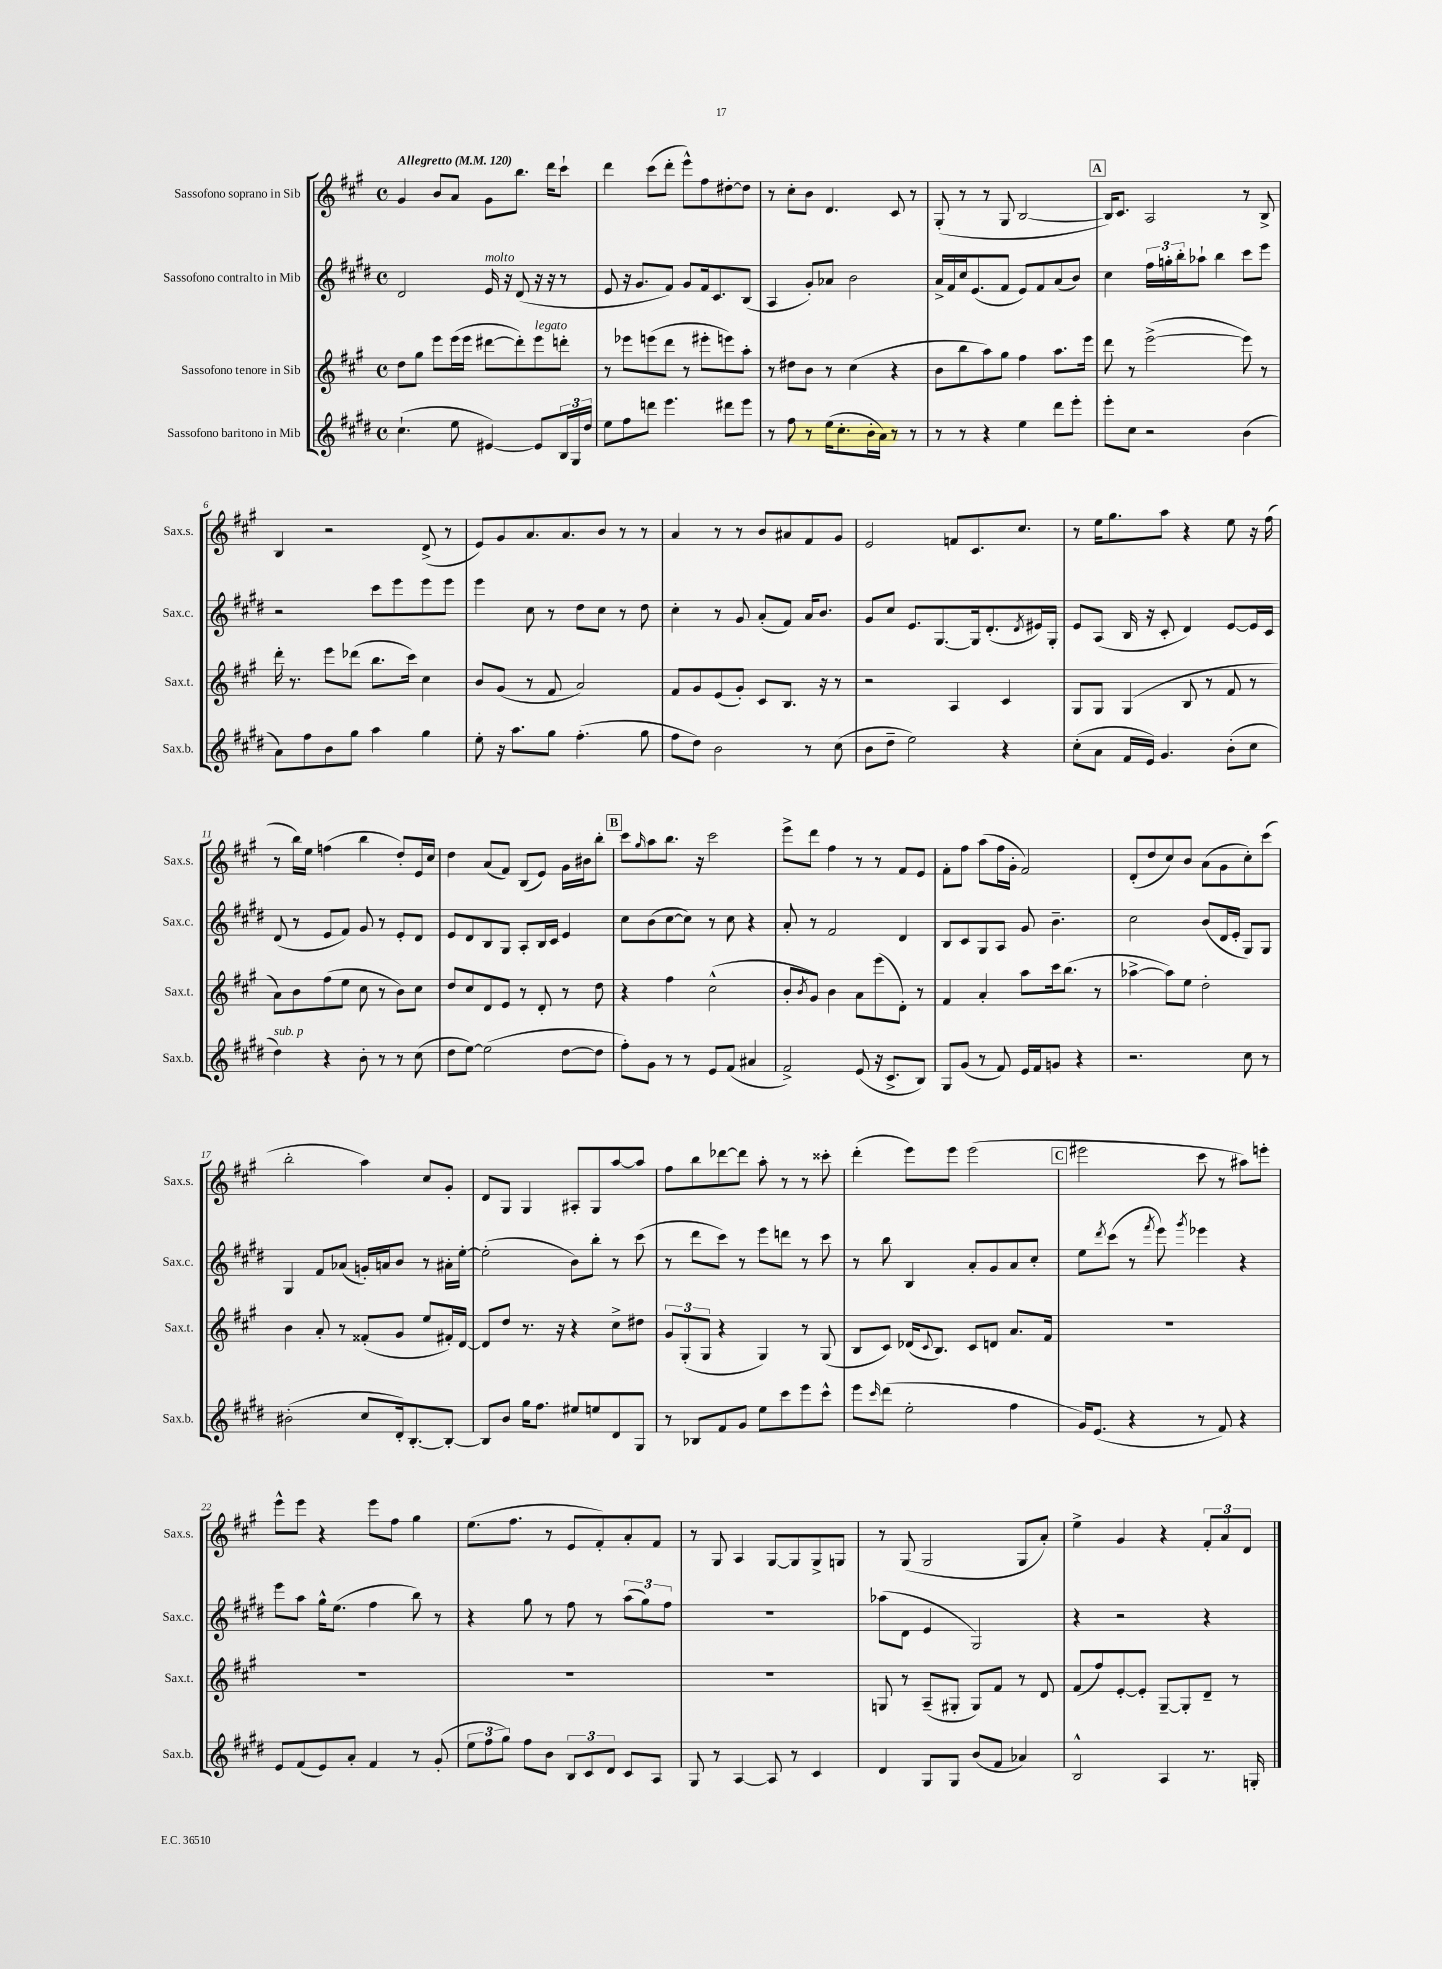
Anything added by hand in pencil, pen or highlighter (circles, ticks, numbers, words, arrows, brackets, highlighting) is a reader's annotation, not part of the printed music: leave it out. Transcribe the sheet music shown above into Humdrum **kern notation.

**kern	**kern	**kern	**kern
*part4	*part3	*part2	*part1
*staff4	*staff3	*staff2	*staff1
*I"Sassofono baritono in Mib	*I"Sassofono tenore in Sib	*I"Sassofono contralto in Mib	*I"Sassofono soprano in Sib
*I'Sax.b.	*I'Sax.t.	*I'Sax.c.	*I'Sax.s.
*clefG2	*clefG2	*clefG2	*clefG2
*k[f#c#g#d#]	*k[f#c#g#]	*k[f#c#g#d#]	*k[f#c#g#]
*M4/4	*M4/4	*M4/4	*M4/4
*met(c)	*met(c)	*met(c)	*met(c)
*MM120	*MM120	*MM120	*MM120
=1	=1	=1	=1
!	!	!	!LO:TX:a:B:t=Allegretto
(4.cc#`\	8dd\L	2d#/	4g#/
.	8gg#\J	.	.
.	8eee\L	.	8b/L
8ee\	(16eee\L	.	8a/J
.	16eee\JJ	.	.
!	!	!LO:TX:a:i:t=molto	!
[4e#X/)	[8ddd#X\L	16e/	8g#\L
.	.	16r	.
.	8ddd#'\])	(8d#/	8.bb\J
!	!LO:TX:a:i:t=legato	!	!
8e#/L]	8eee\	16r	.
.	.	16r	16ddd\KL
24B/L	8dddn'\J	8r	8ccc#`\J
24G#/	.	.	.
24dd#/JJ	.	.	.
=2	=2	=2	=2
8ee\L	8r	8e/	4ddd\
8ff#\	8eee-X\L	16r	.
.	.	8.g#/L	.
8dddn\J	(8eeen\	.	(8ccc#\L
4.eee\	8ddd\J	8f#/J)	8ddd'\J
.	8r	8g#/L	8eee^^\L)
.	8eee#X'\L	16f#/k	8ff#\
.	.	8.c#/	.
8ddd#X\L	8eeen\)	.	[8dd#X'\
8eee\J	8aa'\J	(8B/J	8dd#\J]
=3	=3	=3	=3
8r	8r	4A/	8r
8ff#\	8dd#X\L	.	8cc#'\L
8r	8b\J	8g#'/L)	8b\J
(16ee\KL	8r	8a-X/J	4.d/
8.cc#'\	.	.	.
.	(4cc#\	2b\	.
16b'\L	.	.	.
16a\JJ)	.	.	.
8r	4r	.	8c#/
8r	.	.	8r
=4	=4	=4	=4
8r	8b\L	16a^/LL	(8G#'/
.	.	16f#/	.
8r	8bb\	16cc#/J	8r
.	.	(8.e/	.
4r	8aa\)	.	8r
.	8gg#\J	8f#/J	8G#/
4ee\	4ff#\	8e/L)	[2B/
.	.	8f#/	.
8ddd#\L	8.aa\L	(8a/	.
8eee'\J	.	8b/J)	.
.	16eee\Jk	.	.
!!LO:REH:place=s1:t=A
=5	=5	=5	=5
8eee'\L	8ddd\	4cc#\	16B/KL])
.	.	.	8.c#/J
8cc#\J	8r	.	.
2r	([2eee^\	24ff#\LL	2A/
.	.	24ggn'\	.
.	.	24bb'\J	.
.	.	8aa-X`\J	.
.	.	4bb\	.
(4b\	8eee\])	8ccc#\L	8r
.	8r	8eee\J	8B^/
!!LO:LB:g=z
=6	=6	=6	=6
8a\L)	16ddd'\	2r	4B/
.	8.r	.	.
8ff#\	.	.	.
8b\	8eee\L	.	2r
8gg#\J	(8ddd-X\J	.	.
4aa\	8.bb\L	8ccc#\L	.
.	.	8eee\	.
.	16ccc#\Jk)	.	.
4gg#\	4cc#\	8eee\	(8d^/
.	.	8eee\J	8r
=7	=7	=7	=7
8ee'\	8b/L	4eee\	8e/L)
16r	(8g#/J	.	8g#/
8.aa\L	.	.	.
.	8r	8cc#\	8.a/
8gg#\J	8f#/	8r	.
.	.	.	8.a/
(4.ff#'\	2a/)	8dd#\L	.
.	.	8cc#\J	8b/J
.	.	8r	8r
8gg#\	.	8dd#\	8r
=8	=8	=8	=8
8ff#\L	8f#/L	4cc#'\	4a/
8dd#\J)	8g#/	.	.
2b\	(8e/	8r	8r
.	8g#'/J)	8g#/	8r
.	8c#/L	(8a'/L	8b/L
.	8.B/J	8f#/J)	8a#X/
8r	.	16a/KL	8f#/
.	16r	8.b/J	.
(8cc#\	8r	.	8g#/J
=9	=9	=9	=9
8b\L	2r	8g#/L	2e/
8dd#~\J	.	8cc#/J	.
2ee\)	.	8.e/L	.
.	.	[8.G#/	.
.	4A/	.	8fn/L
.	.	16G#/k]	8.c#/
.	.	(8.d#'/	.
4r	4c#/	.	.
.	.	.	8.cc#/J
.	.	8qd#/	.
.	.	16e#X/L)	.
.	.	16G#'/JJ	.
=10	=10	=10	=10
(8cc#'\L	8G#/L	8e/L	8r
8a\J	8G#/J	(8A/J	16ee\KL
.	.	.	8.gg#\
16f#/LL	(4G#/	16B/	.
16e/JJ)	.	16r	.
4.g#/	.	8c#'/	8aa\J
.	8B/	4d#/)	4r
.	8r	.	.
(8b'\L	8f#/	[8e/L	8ee\
8cc#\J	8r	16e/L]	16r
.	.	16c#/JJ	(16ff#\
!!LO:LB:g=z
=11	=11	=11	=11
!LO:TX:a:i:t=sub. p	!	!	!
4dd#\)	8a\L)	(8d#/	8r
.	8b\	8r	16bb\LL)
.	.	.	16ee\JJ
4r	(8ff#\	8e/L	(4ffn\
.	8ee\J	8f#/J)	.
8b'\	8cc#\	8g#/	4bb\
8r	8r	8r	.
8r	8b\L)	8e'/L	8dd'/L)
(8cc#\	8cc#\J	8d#/J	16e/L
.	.	.	16cc#/JJ
=12	=12	=12	=12
8dd#\L	8dd/L	8e/L	4dd\
[8ee\J)	8cc#/	8d#/	.
(2ee\]	8d/	8B/	(8a/L
.	8e/J	8G#/J	8f#/J)
.	8r	8A'/L	(8B/L
.	8d'/	16B/L	8e/J)
.	.	16c#/JJ	.
[8dd#\L	8r	4e/	16g#\LL
.	.	.	16b#X\J
8dd#\J]	8dd\	.	8bb'\J
!!LO:REH:place=s1:t=B
=13	=13	=13	=13
8ff#'\L)	4r	8cc#\L	8ccc#\L
.	.	.	16qqgg#/
8g#\J	.	(8b\	8aa\
8r	4ff#\	[8cc#\	8.bb\J
8r	.	8cc#\J])	.
.	.	.	16r
8e/L	(2cc#^^\	8r	2ccc#\
(8f#/J	.	8cc#\	.
4a#X/	.	4r	.
=14	=14	=14	=14
2f#^/)	8b'/L	8a'/	8eee^\L
.	8qb/	.	.
.	8g#/J)	8r	8ddd\J
.	4b\	2f#/	4ff#\
(8e/	8a\L	.	8r
16r	(8eee\	.	8r
8.c#^/L	.	.	.
.	8d'\J)	4d#/	8f#/L
8B/J)	8r	.	8e/J
=15	=15	=15	=15
8G#/L	4f#/	8B/L	8f#'\L
(8g#/J	.	8c#/	8ff#\J
8r	4a'/	8G#/	(8aa\L
8f#/)	.	8A/J	16ff#\L
.	.	.	16g#'\JJ
16e/LL	8aa\L	8g#/	2f#/)
16f#/J	.	.	.
8gn/J	16ccc#\k	4.b~\	.
.	(8.bb\J	.	.
4r	.	.	.
.	8r	.	.
=16	=16	=16	=16
2.r	[4aa-X^\	2cc#\	(8d'/L
.	.	.	8dd/
.	8aa-\L])	.	8cc#/)
.	8ee\J	.	8b/J
.	2dd'\	(8b/L	(8a\L
.	.	16d#/L	8g#\
.	.	16e'/JJ	.
8cc#\	.	8G#/L)	8cc#'\)
8r	.	8G#/J	(8ccc#\J
!!LO:LB:g=z
=17	=17	=17	=17
(2b#X'\	4b\	4G#/	2bb'\
.	8a'/	8f#/L	.
.	8r	(8a-X/J	.
8cc#/L	(8f##X'/L	16gn'/LL)	4aa\)
.	.	16an/J	.
16d#'/k)	8g#/J	8b/J	.
[8.B'/	.	.	.
.	8ee/L	8r	8cc#/L
8B'/J_	16f#X'/L)	16a#X'\LL	8g#'/J
.	[16d/JJ	[16ee'\JJ	.
=18	=18	=18	=18
8B/L]	8d/L]	(2ee'\]	8d/L
8b/J	8dd/J	.	8G#/J
16gg#\KL	8.r	.	4G#/
8.ff#\J	.	.	.
.	16r	.	.
8ee#X/L	4r	8b\L)	8A#X'/L
8een/	.	8bb'\J	8G#/
8d#/	8cc#^\L	8r	[8aa/
8G#/J	8dd#X\J	(8ccc#\	8aa/J]
=19	=19	=19	=19
8r	12g#/L	8r	8ff#\L
.	(12G#'/	.	.
8B-X/L	.	8ddd#\L	8bb\
.	12G#/J	.	.
8f#/	4r	8ccc#\J)	[8ddd-X\
8g#/J	.	8r	8ddd-\J]
8ee\L	4G#/)	8eee\L	8aa'\
8ccc#\	.	8dddn\J	8r
8eee\	8r	8r	8r
8ccc#^^\J	(8G#/	8ccc#\	8ccc##X'\
=20	=20	=20	=20
8eee\L	8B/L	8r	(4ddd'\
16qqccc#/	.	.	.
(8ddd#\J	8c#/J)	8bb\	.
2ee'\	(16d-X/KL	4B/	8eee\L)
.	8qqc#/	.	.
.	8.B/J)	.	.
.	.	.	8eee\J
.	8c#/L	8a'/L	(2eee\
.	8dn/J	8g#/	.
4ff#\	8.a/L	8a/	.
.	.	8cc#'/J	.
.	16f#/Jk	.	.
!!LO:REH:place=s1:t=C
=21	=21	=21	=21
16g#/KL)	1r	8ee\L	2eee#X\
(8.e/J	.	.	.
.	.	8qddd#/	.
.	.	(8ccc#\J	.
4r	.	8r	.
.	.	8qfff#/	.
.	.	8eee\)	.
.	.	8qggg#/	.
8r	.	4eee-X\	8ccc#\
8f#/)	.	.	8r
4r	.	4r	8aa#X\L)
.	.	.	8eeen'\J
!!LO:LB:g=z
=22	=22	=22	=22
8e/L	1r	8eee\L	8eee^^\L
(8f#/	.	8aa\J	8eee\J
8e/)	.	16gg#^^\KL	4r
.	.	(8.ee\J	.
8a'/J	.	.	.
4f#/	.	4ff#\	8eee\L
.	.	.	8ff#\J
8r	.	8bb\)	4gg#\
(8g#'/	.	8r	.
=23	=23	=23	=23
12ee\L	1r	4r	(8.ee\L
12ff#\	.	.	.
12gg#\J)	.	.	.
.	.	.	8.ff#\J
8ff#\L	.	8gg#\	.
8b\J	.	8r	8r
12B/L	.	8ff#\	8e/L
12c#/	.	.	.
.	.	8r	8f#'/)
12d#/J	.	.	.
8c#/L	.	(12aa\L	8a'/
.	.	12gg#\)	.
8A/J	.	.	8f#/J
.	.	12ff#\J	.
=24	=24	=24	=24
8G#/	1r	1r	8r
8r	.	.	8G#/
[4A/	.	.	4A/
8A/]	.	.	[8G#/L
8r	.	.	8G#/]
4c#/	.	.	8G#^/
.	.	.	8Gn/J
=25	=25	=25	=25
4d#/	8Gn/	(8aa-X\L	8r
.	8r	8d#\J	(8G#/
8G#/L	(8A~/L	4e/	2G#/
8G#/J	8G#X'/J	.	.
(8b/L	8G#/L)	2G#/)	.
8f#/J	8f#/J	.	.
4a-X/)	8r	.	8G#/L
.	8d/	.	8a'/J)
=26	=26	=26	=26
2B^^/	(8f#/L	4r	4ee^\
.	8ff#/)	.	.
.	[8e'/	2r	4g#/
.	8e'/J]	.	.
4A/	[8G#~/L	.	4r
.	8G#'/]	.	.
8.r	8d~/J	4r	12f#'/L
.	.	.	12a/
.	8r	.	.
.	.	.	12d/J
16Gn'/	.	.	.
==	==	==	==
*-	*-	*-	*-
